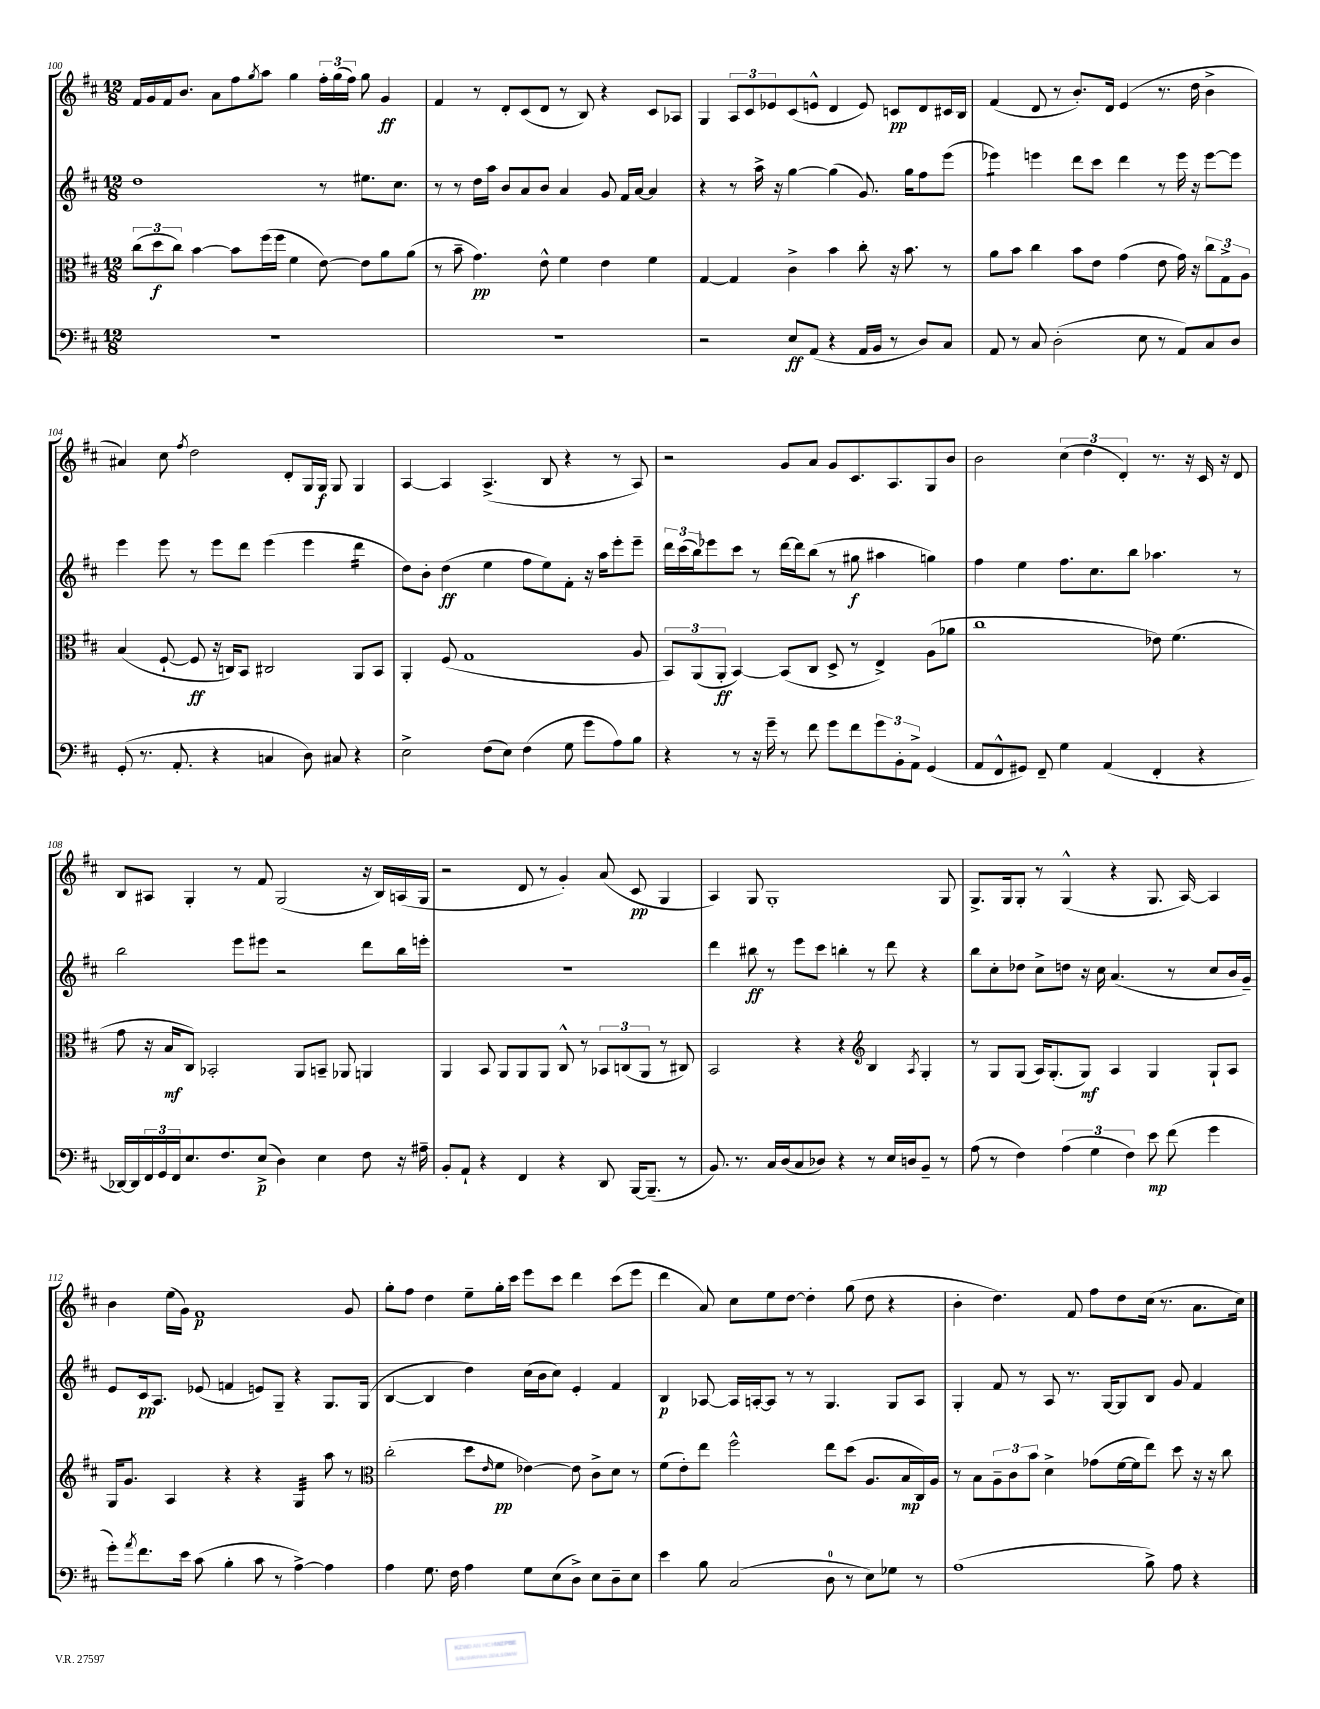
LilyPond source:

<<
\new StaffGroup <<
\new Staff = "s0" {
    \clef treble \key d \major \numericTimeSignature \time 12/8
    fis'16 g'16 fis'16 b'8. a'8 fis''8 \acciaccatura { g''8 } a''8 g''4 \tuplet 3/2 { fis''16-. g''16( fis''16) } g''8 g'4\ff |
    fis'4 r8 d'8-. cis'8( d'8 r8 b8) r4 cis'8 aes8 |
    g4 \tuplet 3/2 { a8 cis'8 ees'8 } cis'8( e'8-^ d'4 e'8) c'8\pp d'8 cis'16 b16 |
    fis'4( d'8 r8 b'8.-.) d'16 e'4( r8. d''16 b'4-> |
    ais'4) cis''8 \acciaccatura { fis''8 } d''2 d'8-. g16 g16\f g8 g4 |
    a4~ a4 a4.->( b8 r4 r8 a8) |
    r2 g'8 a'8 g'8 cis'8. a8. g8 b'8 |
    b'2 \tuplet 3/2 { cis''4( d''4 d'4-.) } r8. r16 cis'16 r16 d'8 |
    b8 ais8 g4-. r8 fis'8 g2( r16 b16) a16( g16 |
    r2 d'8 r8 g'4-.) a'8( cis'8\pp g4 |
    a4) g8 g1-. g8 |
    g8.-> g16 g8-. r8 g4-^( r4 g8. a16~) a4 |
    b'4 e''16( g'16) fis'1\p g'8 |
    g''8-. fis''8 d''4 e''8-- g''16-. cis'''16 e'''8 cis'''8 d'''4 cis'''8( e'''8 |
    d'''4 a'8) cis''8 e''8 d''8~ d''4-. g''8( d''8 r4 |
    b'4-. d''4.) fis'8 fis''8 d''8 cis''16( r8. a'8. cis''16) \bar "|." |
}
\new Staff = "s1" {
    \clef treble \key d \major \numericTimeSignature \time 12/8
    d''1 r8 eis''8. cis''8. |
    r8 r8 d''16 a''16 b'8 a'8 b'8 a'4 g'8 fis'16 a'16~ a'4 |
    r4 r8 a''16-> r16 g''4~ g''4( g'8.) g''16 fis''8 e'''8( |
    ees'''4:8) e'''4 d'''8 cis'''8 d'''4 r8 e'''16 r16 e'''8~ e'''8 |
    e'''4 e'''8 r8 e'''8 d'''8 e'''4( e'''4 d'''4:16 |
    d''8) b'8-. d''4\ff( e''4 fis''8 e''8) fis'8-. r16 a''16 e'''8-. e'''8-- |
    \tuplet 3/2 { d'''16 cis'''16( b''16) } ees'''8 cis'''8 r8 d'''16~ d'''16 b''8( r8 gis''8\f ais''4 g''4) |
    fis''4 e''4 fis''8. cis''8. b''8 aes''4. r8 |
    b''2 e'''8 eis'''8 r2 d'''8 b''16 e'''16-. |
    R1. |
    d'''4 bis''8\ff r8 e'''8 cis'''8 b''4-. r8 d'''8 r4 |
    b''8 cis''8-. des''8 cis''8-> d''8 r16 cis''16 a'4.( r8 cis''8 b'16 g'16--) |
    e'8 cis'16\pp a8. ees'8( f'4 e'8) g8-- r4 g8. g16( |
    b4~ b4 d''4) cis''16( b'16 cis''8) e'4-. fis'4 |
    b4\p aes8~ aes16 a16~-. a8 r8 r8 g4. g8 a8 |
    g4-. fis'8 r8 a8 r8. g16~ g8 b8 g'8 fis'4 \bar "|." |
}
\new Staff = "s2" {
    \clef alto \key d \major \numericTimeSignature \time 12/8
    \tuplet 3/2 { cis''8( d''8\f cis''8) } b'4~ b'8 fis''16( fis''16 fis'4 e'8~) e'8 a'8 a'8( |
    r8 b'8-- g'4.\pp) e'8-^ fis'4 e'4 fis'4 |
    g4~ g4 cis'4-> b'4 cis''8-. r16 b'8. r8 |
    a'8 b'8 cis''4 b'8 e'8 g'4( e'8 g'16) r16 \tuplet 3/2 { cis''8 g8-> a8 } |
    b4( fis8~-! fis8\ff r16 c16) b,8 cis2 a,8 b,8 |
    a,4-. fis8( g1 a8 |
    \tuplet 3/2 { b,8) a,8( a,8-.\ff } b,4~) b,8( cis8 d8-> r8 e4->) a8( aes'8 |
    cis''1 ees'8) fis'4.( |
    g'8 r16 b16\mf cis8) bes,2-. a,8 b,8-- aes,8 a,4 |
    a,4 b,8 a,8 a,8 a,8 cis8-^ r8 \tuplet 3/2 { bes,8 c8( a,8 } r8 cis8) |
    b,2 r4 r4 \clef treble b4 \acciaccatura { a8 } g4-. |
    r8 g8 g8( a16) g8.-.( g8\mf) a4 g4 g8-! a8 |
    g16 g'8. a4 r4 r4 g4:32 a''8 r8 |
    \clef alto cis''2-.( d''8 \grace { e'16 } fis'8\pp ees'4~) ees'8 cis'8-> d'8 r8 |
    fis'8( e'8-.) e''8 fis''2-^ e''8 d''8( a8. b16\mp cis16) a16 |
    r8 b8 \tuplet 3/2 { a8-- cis'8 b'8 } d'4-> ges'8( fis'16~ fis'16 e''8) d''8 r16 r16 cis''8 \bar "|." |
}
\new Staff = "s3" {
    \clef bass \key d \major \numericTimeSignature \time 12/8
    R1. |
    R1. |
    r2 e8\ff a,8( r4 a,16 b,16 r8 d8) cis8 |
    a,8 r8 cis8 d2-.( e8 r8 a,8) cis8 d8 |
    g,8-.( r8. a,8.-. r4 c4 d8) cis8 r4 |
    e2-> fis8( e8) fis4( g8 g'8 a8) b8 |
    r4 r8 r16 g'16-- r8 fis'8 g'8 fis'8 \tuplet 3/2 { g'8 b,8-. a,8-> } g,4( |
    a,8 fis,8-^ gis,8) fis,8-- g4 a,4( fis,4-. r4 |
    des,16~) des,16 \tuplet 3/2 { fis,16 g,16 fis,16 } e8. fis8. e8->\p( d4) e4 fis8 r16 ais16-- |
    b,8-. a,8-! r4 fis,4 r4 d,8 b,,16~ b,,8.--( r8 |
    b,8.) r8. cis16 d16( cis8 des8) r4 r8 e16 d16 b,8-- r8 |
    a8( r8 fis4) \tuplet 3/2 { a4( g4 fis4) } e'8\mp fis'8( g'4 |
    g'8-.) \acciaccatura { a'8 } fis'8. e'16 cis'8( b4-. cis'8 r8 a4~->) a4 |
    a4 g8. fis16 a4 g8 e8( d8->) e8 d8-- e8 |
    e'4 b8 cis2( d8-0 r8 e8) ges8 r8 |
    a1( b8->) a8 r4 \bar "|." |
}
>>
>>
\layout { \context { \Score currentBarNumber = #100 } }
